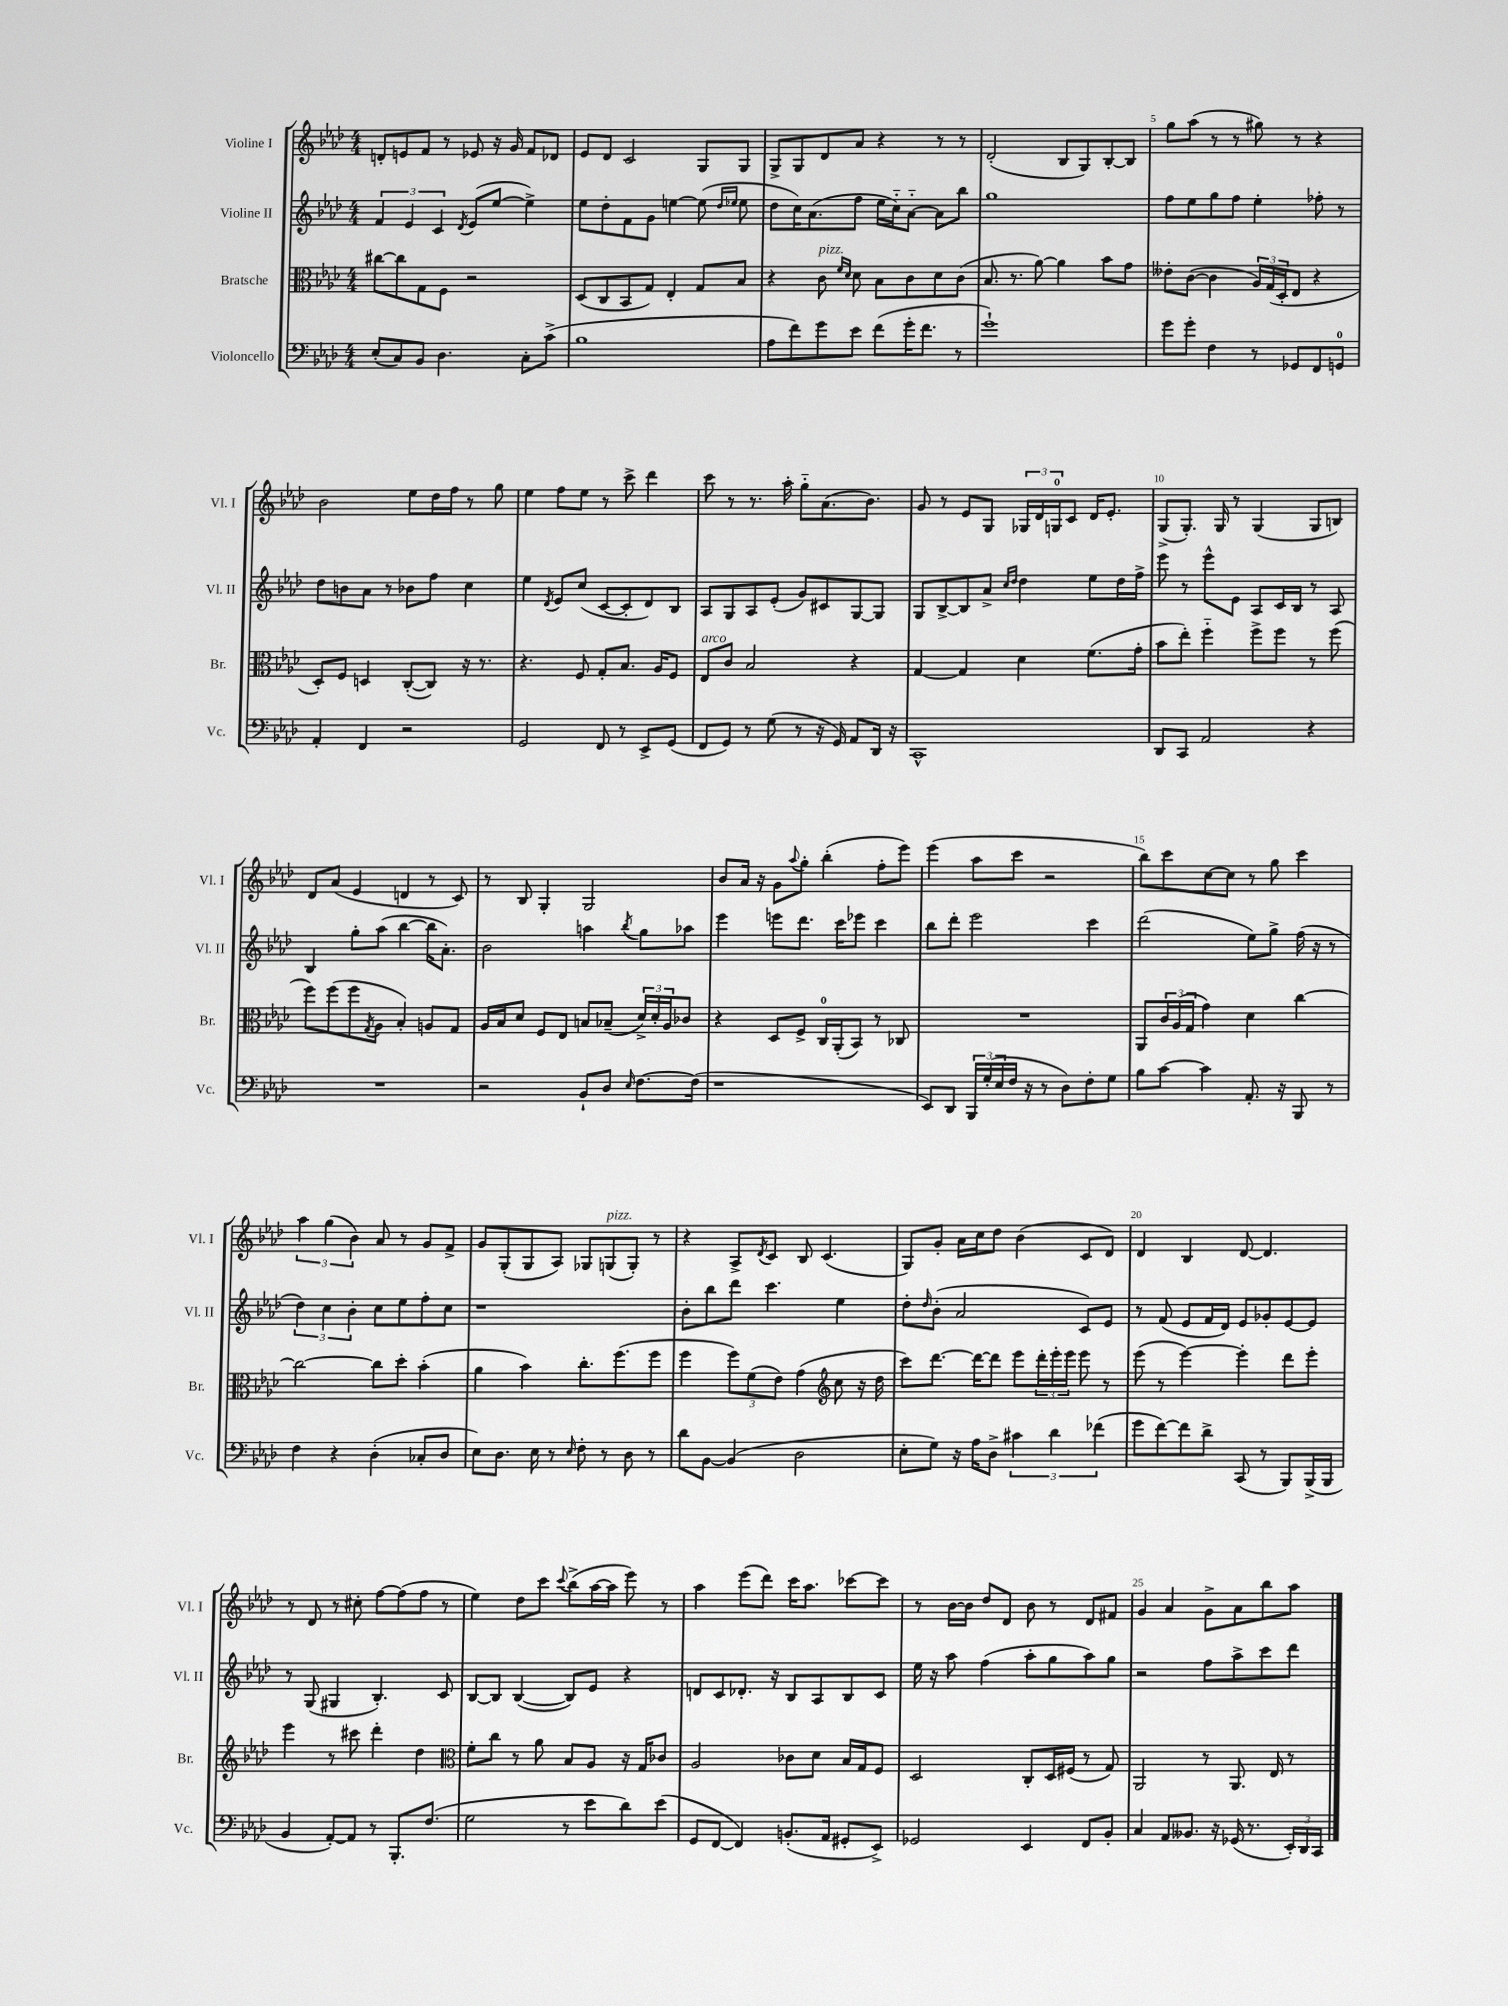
<<
\new StaffGroup <<
\new Staff = "s0" \with { instrumentName = "Violine I" shortInstrumentName = "Vl. I" } {
    \clef treble \key aes \major \numericTimeSignature \time 4/4
    d'8-. e'8 f'8 r8 ees'8 r16 g'16 f'8 des'8 |
    ees'8 des'8 c'2 g8 g8 |
    g8-> g8 des'8 aes'8 r4 r8 r8 |
    des'2-.( bes8 g8) bes8~-. bes8 |
    g''8 aes''8( r8 r8 gis''8) r8 r4 |
    bes'2 ees''8 des''16 f''16 r8 g''8 |
    ees''4 f''8 ees''8 r8 c'''8-> des'''4 |
    c'''8 r8 r8. aes''16-. g''8-_ aes'8.( bes'8.) |
    g'8 r8 ees'8 g8 \tuplet 3/2 { ges16 des'16 g16-0 } c'8 des'16 ees'8.-. |
    g8->( g8.-.) g16 r8 g4( g8 b8) |
    des'8 aes'8( ees'4 d'4 r8 c'8) |
    r8 bes8 g4-. g2 |
    bes'8 aes'16 r16 g'8 \appoggiatura { aes''8 } g''8-. bes''4-.( f''8-. ees'''8) |
    ees'''4( aes''8 c'''8 r2 |
    bes''8) c'''8 c''8~ c''8 r8 g''8 c'''4 |
    \tuplet 3/2 { aes''4 g''4( bes'4) } aes'8 r8 g'8 f'8-> |
    g'8 g8-.( g8 aes8) ges8 g8^\markup { \italic "pizz." }( g8-.) r8 |
    r4 aes8-> \acciaccatura { des'8 } c'8 bes8 c'4.( |
    g8) g'8-. aes'16 c''16 des''8 bes'4( c'8 des'8) |
    des'4 bes4 des'8~ des'4. |
    r8 des'8 r8 cis''8-. f''8~ f''8( f''8 r8 |
    ees''4) des''8 c'''8 \appoggiatura { c'''8 } bes''8->( aes''16~ aes''16 ees'''8) r8 |
    aes''4 ees'''8( des'''8) c'''16 aes''8. ces'''8~ ces'''8 |
    r8 bes'16~ bes'16 des''8 des'8 bes'8 r8 des'8 fis'8 |
    g'4 aes'4 g'8-> aes'8 bes''8 aes''8 \bar "|." |
}
\new Staff = "s1" \with { instrumentName = "Violine II" shortInstrumentName = "Vl. II" } {
    \clef treble \key aes \major \numericTimeSignature \time 4/4
    \tuplet 3/2 { f'4 ees'4 c'4 } \acciaccatura { des'8 } ees'8( ees''8~ ees''4->) |
    ees''8 des''8-. f'8 g'8 e''4~ e''8( \grace { des''16 ees''16 } ees''8 |
    des''8 c''16) aes'8.( f''8 ees''16 c''16-_) aes'8~-_ aes'8 bes''8 |
    g''1 |
    f''8 ees''8 g''8 f''8 ees''4-. fes''8-. r8 |
    des''8 b'8 aes'8 r8 bes'8 f''8 c''4 |
    ees''4 \acciaccatura { des'8 } ees'8 c''8( c'8~ c'8-. des'8) bes8 |
    aes8 g8 aes8 ees'8-.( g'8) cis'8 g8~ g8 |
    g8 bes8~-> bes8 aes'8-> \grace { c''16 des''16 } des''4 ees''8 des''16 f''16-> |
    ees'''8 r8 ees'''8-^ ees'8 aes8 c'16 bes16 r8 aes8 |
    bes4 g''8-. aes''8( bes''4~ bes''16 aes'8.-.) |
    bes'2 a''4 \acciaccatura { bes''8 } g''8 aes''8 |
    ees'''4 e'''8 des'''8. c'''16 ees'''8 c'''4 |
    bes''8 des'''8-. ees'''2 c'''4 |
    des'''2( ees''8) g''8-> f''16( r16 r8 |
    \tuplet 3/2 { des''4) c''4 bes'4-. } c''8 ees''8 f''8-. c''8 |
    r1 |
    bes'8-. bes''8 des'''8 c'''4. ees''4 |
    des''8-. \grace { des''16 } bes'8-.( aes'2 c'8) ees'8 |
    r8 f'8( ees'8 f'16 des'16) ees'8 ges'8-. ees'8~ ees'8 |
    r8 g8( gis4 bes4.-.) c'8 |
    bes8~ bes8 bes4~( bes8) ees'8 r4 |
    d'8 c'8 des'8.-. r16 bes8 aes8 bes8 c'8 |
    ees''16 r16 aes''8 f''4( aes''8-. g''8 aes''8) g''8 |
    r2 f''8 aes''8-> c'''8 des'''8 \bar "|." |
}
\new Staff = "s2" \with { instrumentName = "Bratsche" shortInstrumentName = "Br." } {
    \clef alto \key aes \major \numericTimeSignature \time 4/4
    cis''8~ cis''8 g8 f8 r2 |
    des8( c8 bes,8 g8) ees4-. g8 bes8 |
    r4 c'8^\markup { \italic "pizz." } \grace { f'16 des'16 } des'8 bes8 c'8 des'8 c'8( |
    bes8. r8. aes'8~) aes'4 bes'8 g'8 |
    eeses'8-. c'8~( c'4 \tuplet 3/2 { aes16) g16( des16-. } ees8 r4 |
    des8-.) f8 d4 c8~-.( c8) r16 r8. |
    r4. f8 g8-. bes8. aes16 f8 |
    ees8^\markup { \italic "arco" } c'8 bes2 r4 |
    g4~ g4 des'4 f'8.( g'16-. |
    bes'8 ees''8-.) f''4-_ f''8-> f''8 r8 f''8( |
    f''8) f''8( f''8 \acciaccatura { g8 } aes8 bes4-.) a8 g8 |
    aes16 bes16 des'8 f8 ees8 b8 bes8--( \tuplet 3/2 { des'16->) des'16-. aes16 } ces'8 |
    r4 des8 f8-> c16-0 aes,16-.( bes,8) r8 ces8 |
    R1 |
    aes,8 \tuplet 3/2 { c'16 aes16( g16 } g'4) des'4 c''4~ |
    c''2~ c''8 des''8-. bes'4-.( |
    aes'4 bes'4) c''8.-. f''8.( f''8 |
    f''4 \tuplet 3/2 { f''8) f'8( ees'8) } g'4( \clef treble c''8 r16 des''16 |
    c'''8) des'''8.~ des'''16~ des'''8 ees'''8 \tuplet 3/2 { des'''16-. ees'''16-. ees'''16 } ees'''8 r8 |
    ees'''8( r8 ees'''4~) ees'''4-. des'''8 ees'''8-. |
    ees'''4 r8 cis'''8 des'''4-. des''4 |
    \clef alto f'8-. c''8 r8 aes'8 bes8 aes8 r16 g16 ces'8 |
    aes2 ces'8 des'8 bes16 g16 f8 |
    des2 c8-. des16 fis16( r8 g8) |
    aes,2 r8 aes,8. ees16 r8 \bar "|." |
}
\new Staff = "s3" \with { instrumentName = "Violoncello" shortInstrumentName = "Vc." } {
    \clef bass \key aes \major \numericTimeSignature \time 4/4
    ees8-.( c8) bes,8 des4. c8-. c'8->( |
    bes1 |
    aes8 f'8) g'8 ees'8 f'8( g'16-. f'8. r8 |
    g'1-!) |
    g'8 g'8-. f4 r8 ges,8 f,8 g,8-0 |
    aes,4-. f,4 r2 |
    g,2 f,8 r8 ees,8-> g,8( |
    f,8 g,8) r8 g8( r8 r16 g,16) aes,8 des,16 r16 |
    c,1-^ |
    des,8 c,8 aes,2 r4 |
    R1 |
    r2 bes,8-! des8 \grace { ees16 } f8.~ f16( |
    r1 |
    ees,8) des,8 \tuplet 3/2 { bes,,16 g16-.( ees16 } f16 r16 r8 des8) f8-. g8 |
    bes8 c'8~ c'4 aes,8.-. r16 bes,,8 r8 |
    f4 r4 des4-.( ces8-. des8 |
    ees8) des8. ees16 r8 \grace { ees16 } f8-. r8 des8 r8 |
    des'8 bes,8~ bes,4( des2 |
    ees8-. g8) r16 aes16 des8-> \tuplet 3/2 { cis'4 des'4 fes'4( } |
    g'8 f'8~) f'8 des'8-> c,8( r8 bes,,8) bes,,16->( bes,,16 |
    bes,4 aes,8~-.) aes,8 r8 bes,,8.-. f8.( |
    g2 r8 ees'8 des'8) ees'8( |
    g,8 f,8~ f,4) b,8.-.( aes,16 gis,8-. ees,8->) |
    ges,2 ees,4 f,8 bes,8-. |
    c4 aes,8 beses,8. r16 ges,16( r8. \tuplet 3/2 { ees,16-.) des,16 c,16 } \bar "|." |
}
>>
>>
\layout { \context { \Score \override BarNumber.break-visibility = ##(#f #t #t) barNumberVisibility = #(every-nth-bar-number-visible 5) } }
